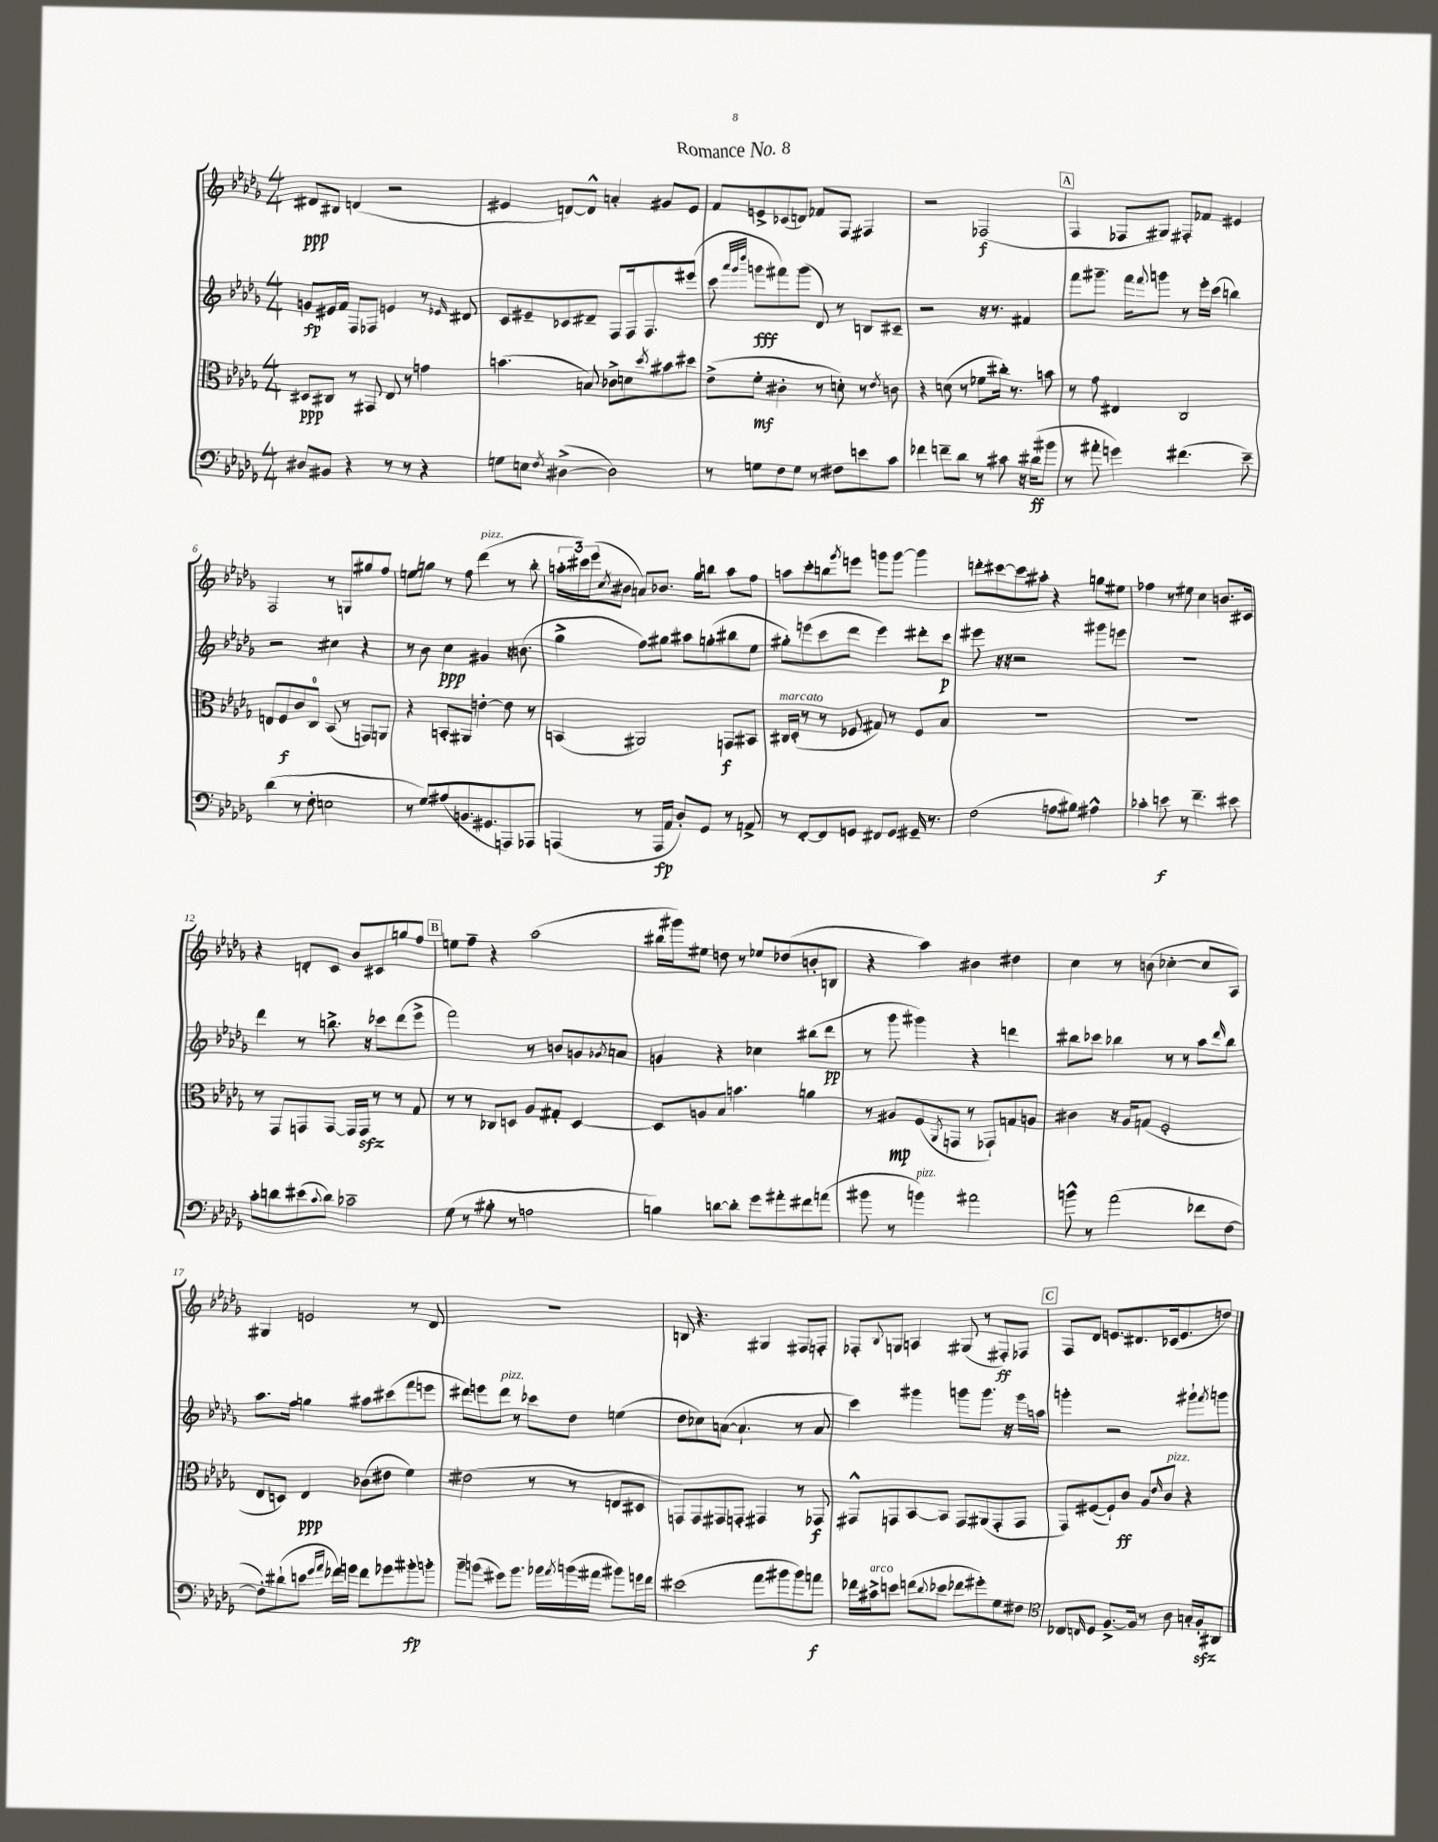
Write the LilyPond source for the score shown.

\header { title = "Romance No. 8" }
<<
\new StaffGroup <<
\new Staff = "s0" {
    \clef treble \key des \major \numericTimeSignature \time 4/4
    dis'8\ppp bis8 d'4( r2 |
    eis'4 d'8~) d'8-^ a'4-. gis'8 eis'8 |
    f'8 e'8-> ces'8( d'8) fes'8 f8 fis4 |
    r2 fes2\f( |
    \mark \markup { \box "A" } f4 fes8 gis8) fis8-. fes'8 eis'4 |
    f2 r8 g8 gis''8 f''8 |
    e''8 g''8 r8 f''8 des'''4^\markup { \italic "pizz." }( r8 bes''8-. |
    \tuplet 3/2 { a''16-. cis'''16) ees'''16( } \acciaccatura { c''8 } bis'8 a'8) bes'8. ges''16 b''8 a''8 f''8 |
    a''8 c'''8-. b''8 \acciaccatura { ges'''8 } e'''8 g'''8 g'''8~ g'''4 |
    d'''8-. cis'''8~ cis'''8 ais''8-. r4 g''8 eis''8 |
    fes''4 r8 eis''8 c''4 b'8. cis'16 |
    r4 d'8-. c'8 bes'8 cis'8 g''8 f''8 |
    \mark \markup { \box "B" } e''8 f''8-- r4 aes''2( |
    bis''16 gis'''16) eis''8 d''8 r8 ees''8 des''8( b'8-. b8 |
    r4 aes''4) bis'4 dis''4 |
    c''4 r8 b'8( ces''4~-. ces''8 aes8) |
    gis4 e'2 r8 des'8 |
    R1 |
    b8 r4. gis4 fis8 f8-. |
    fes8-. \appoggiatura { bes8 } g8 a4 gis8( r8 fis8-.\ff) fes8 |
    \mark \markup { \box "C" } f8 des'8 e'8. dis'8. ces'16( e'8. d''8) \bar "|." |
}
\new Staff = "s1" {
    \clef treble \key des \major \numericTimeSignature \time 4/4
    g'8\fp eis'16 f'16 f8 fes8 e'4 r8 \grace { ees'16 } dis'8 |
    c'8 eis'8-- ces'8 dis'8-- f8 f16 f8. eis'''8( |
    c'''8 \grace { aes'''32 ges'''32 des''''32 } g'''8\fff fis'''8) g'''8( des'8) r8 b8 cis'8-- |
    r2 r16 r8. fis'4 |
    \mark \markup { \box "A" } f'''8 gis'''8.-- f'''16 \appoggiatura { f'''8 } g'''8 r8 ees'''16-. c'''16( b''4) |
    r2 cis''4 r4 |
    r8 bes'8 c''4\ppp gis'4 r16 b'8.( |
    ges''4-> f''8) gis''8 ais''8 g''8-.( bis''8 ees''8 |
    gis''8-.) e'''8( c'''8 des'''8 e'''4) dis'''8-. c'''8\p |
    eis'''8 r16 r16 r2 gis'''8 e'''8 |
    R1 |
    des'''4 r8 b''8.-> r16 ces'''8 des'''8( ees'''8-> |
    \mark \markup { \box "B" } f'''2) r8 b'8 g'8 \acciaccatura { ges'8 } a'8 |
    g'4 r4 ces''4 bis''8( des'''8\pp |
    r8 ges'''8 gis'''4) r4 d'''4 |
    bis''8 ces'''8 bes''4 r8 r8 aes''8 \grace { des'''16 } bes''8 |
    aes''8. f''16 g''4 ais''8 cis'''8( f'''8 e'''8 |
    dis'''8) e'''8 dis'''8^\markup { \italic "pizz." } r8 ces'''8 des''8 e''4( |
    des''8 ces''8) a'8~( a'4.-! r8 a'8 |
    c'''4) gis'''4 g'''8 g'''8. r16 g'''16 a''16 |
    \mark \markup { \box "C" } g'''4-. r2 gis'''8-! \acciaccatura { f'''8 } g'''8 \bar "|." |
}
\new Staff = "s2" {
    \clef alto \key des \major \numericTimeSignature \time 4/4
    dis8\ppp cis8 r8 gis,8 ees8 r8 g'4 |
    b'4.( b8) ces'8-> d'8 \acciaccatura { des''8 } bis'8 dis''8 |
    ees'8->( f'8-.\mf cis'4-. r8 d'8-.) r8 \acciaccatura { ees'8 } c'8 |
    r4 d'8( r8 fes'8 cis''16-.) r8. b'8 |
    \mark \markup { \box "A" } r8 ges'8 eis4 c2 |
    e8 f8\f c'8 c8-0 bes,8( r8 g,8) a,8 |
    r4 b,8-. ais,8 e'4~-. e'8 r8 |
    b,4( ais,2) g,8\f bis,8 |
    cis16^\markup { \italic "marcato" } des16-.( r8 r8 fes8 gis8) r8 fes8 bes8 |
    R1 |
    R1 |
    r8 ges,8 g,8 g,8~ g,16 g,16\sfz r8 r8 ges8 |
    \mark \markup { \box "B" } r8 r8 ces8 d8 aes8 gis8-. d4~ |
    d8 a8 bes8 b'4. a'4 |
    r8 ais8\mp f8( \acciaccatura { aes,8 } g,8 r8 ges,8-!) g8 a8 |
    cis'4 r16 aes16 g8( f2-. |
    ees8 d8) ees4\ppp ces'8( eis'8 f'4) |
    eis'2( r8 r8 e8 dis8 |
    g,8) g,8 gis,8 g,8-. gis,4 r8 ges,8\f |
    gis,8-^ g,8 bes,8~ bes,8 g,8 ais,8( g,8-. g,8 |
    \mark \markup { \box "C" } ges,8) fis8~( fis8-!) c'8\ff aes8 \grace { ees'16 } c'8^\markup { \italic "pizz." } r4 \bar "|." |
}
\new Staff = "s3" {
    \clef bass \key des \major \numericTimeSignature \time 4/4
    dis8 bis,8 r4 r8 r8 r4 |
    g8 e8 \acciaccatura { f8 } dis4~->( dis2) |
    r8 g8 f8 g8 r8 fis8 e'8 c'8 |
    fes'4 f'8-- des'8 r8 cis'8 r16 dis'16\ff( bis'8 |
    \mark \markup { \box "A" } r8 ais'8-. g'4) fis'4.( ees'8--) |
    des'4( r8 f8-. e2 |
    r8 ges8) ais8( b,8. gis,8. a,,8) aes,,8 |
    a,,4( r8 a,,16\fp aes,16 des8-.) ges,8 r8 a,8-> |
    r8 f,8~-. f,8 g,8 fis,8 g,8 gis,16-- r8. |
    f2( a8 bis8) ais4-^ |
    ces'4-. e'8\f r8 f'4.-- eis'8 |
    c'8-. d'8 eis'8( \appoggiatura { c'8 } d'8) ces'2-- |
    \mark \markup { \box "B" } ges8( r8 bis8-. r8 a2 |
    b4) d'8~ d'8-. ges'8 ais'8-. fis'8 a'8( |
    bis'8 r8 b'4^\markup { \italic "pizz." }) ais'2 |
    b'8-^ r8 aes'2( fes'8 f8~ |
    f8-.) dis'8-!( e'8 \grace { ges'16 aes'16 } fes'16) g'16 fes'8 ges'8 bis'8-.\fp b'8-. |
    bes'8-- b'8( gis'8) b'8. bes'16 \acciaccatura { aes'8 } b'16( ais'16 bis'8) g'16 f'16 |
    eis'2( aes'8 bis'8 bis'8) a'8\f |
    fes'16 cis'16->^\markup { \italic "arco" } e'8 f'8( \appoggiatura { des'8 } ees'8 fes'8 gis'8-.) ges8 fis8 |
    \mark \markup { \box "C" } \clef tenor ces8 \grace { c16 } des8 f8.~-> f16 r8 aes8 g16-. f16-.\sfz ais,8 \bar "|." |
}
>>
>>
